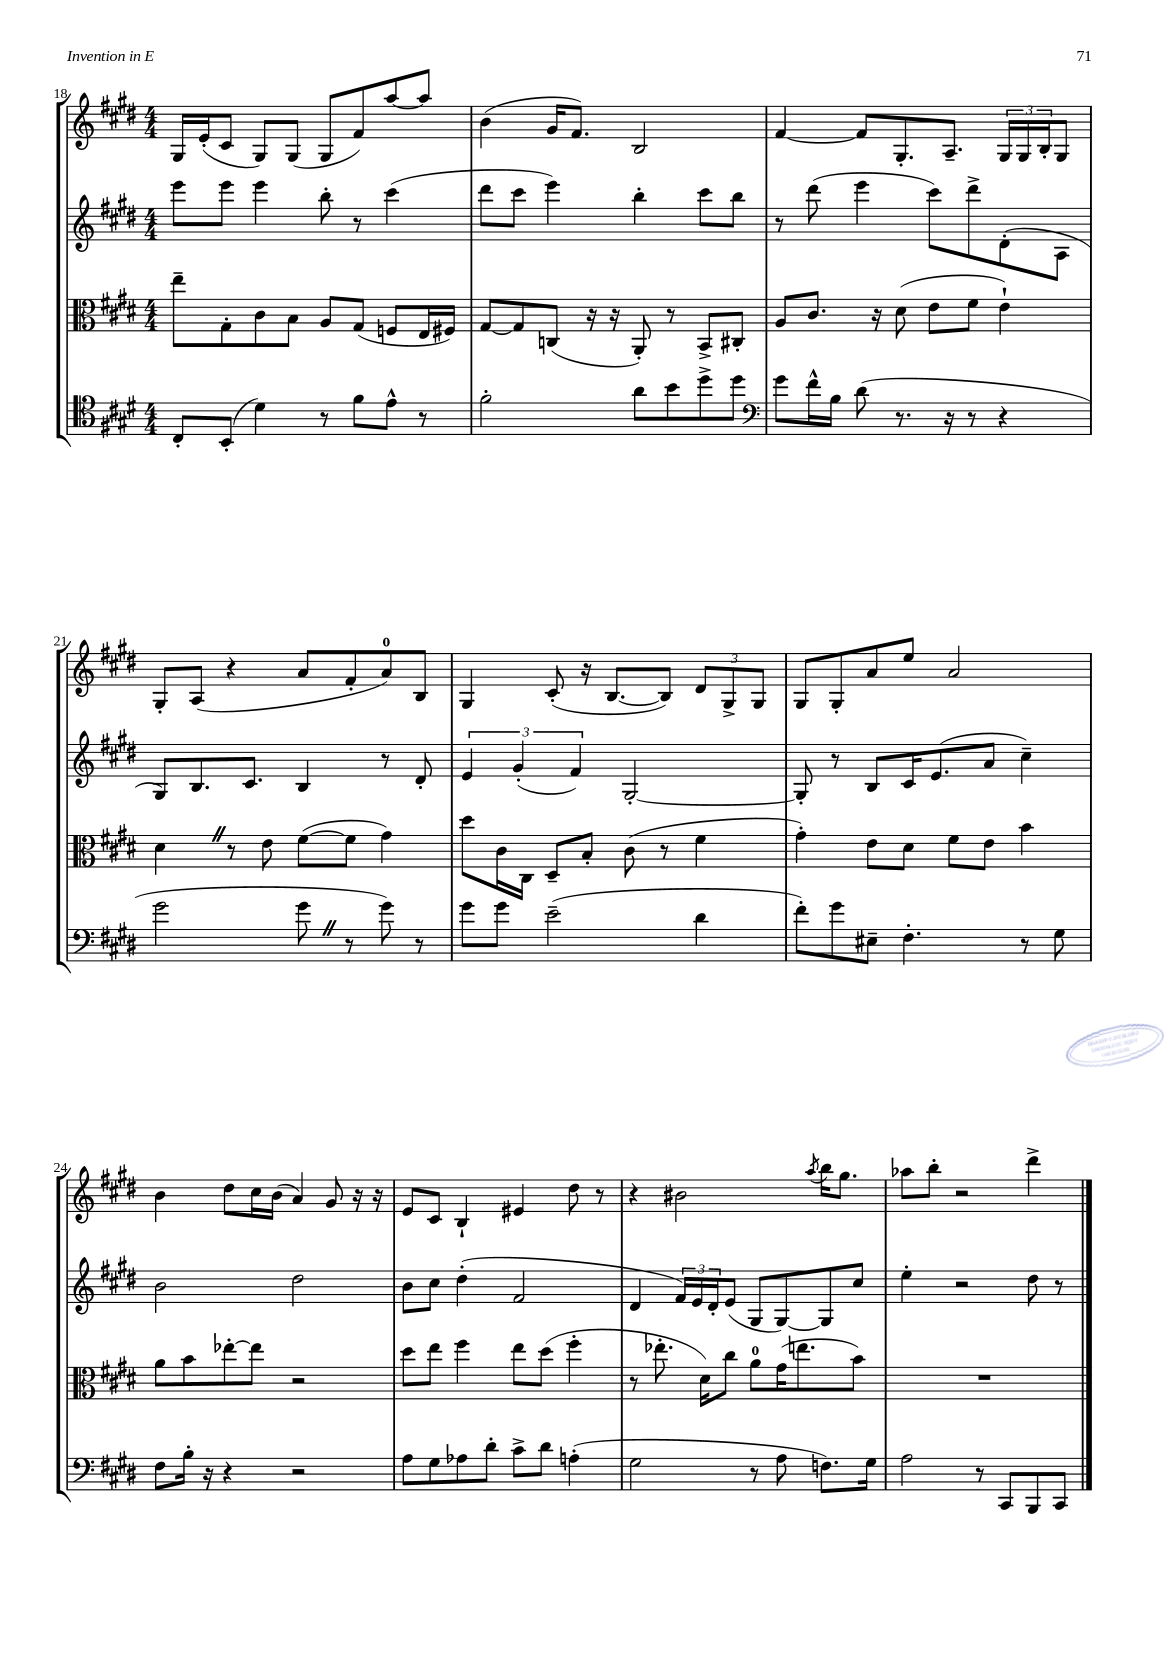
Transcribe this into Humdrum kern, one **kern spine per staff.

**kern	**kern	**kern	**kern
*staff4	*staff3	*staff2	*staff1
*clefC4	*clefC3	*clefG2	*clefG2
*k[f#c#g#d#]	*k[f#c#g#d#]	*k[f#c#g#d#]	*k[f#c#g#d#]
*M4/4	*M4/4	*M4/4	*M4/4
8C#'	8ee~	8eee	16G#
.	.	.	(16e'
(8BB'	8G#'	8eee	8c#
4d#)	8c#	4eee	8G#)
.	8B	.	(8G#
8r	8A	8bb'	8G#
8f#	(8G#	8r	8f#)
8e^^	8F	(4ccc#	[8aa
8r	16E	.	8aa]
.	16F#)	.	.
=	=	=	=
2f#'	[8G#	8ddd#	(4b
.	8G#]	8ccc#	.
.	(8C	4eee)	16g#
.	.	.	8.f#)
.	16r	.	.
.	16r	.	.
8a	8AA')	4bb'	2B
8b	8r	.	.
8dd#^	8BB^	8ccc#	.
8dd#	8C#'	8bb	.
=	=	=	=
*clefF4	*	*	*
8g#	8A	8r	[4f#
16f#^^	8.c#	(8ddd#	.
16B	.	.	.
(8d#	.	4eee	8f#]
.	16r	.	.
8.r	(8d#	.	8.G#'
.	8e	8ccc#)	.
16r	.	.	8.A~
8r	8f#	8ddd#^	.
4r	4e`)	(8d#'	24G#
.	.	.	24G#
.	.	.	24B'
.	.	8A	8G#
=	=	=	=
2g#	4d#	8G#)	8G#'
.	.	8.B	(8A
.	8r	.	4r
.	.	8.c#	.
.	8e	.	.
8g#	([8f#	4B	8a
8r	8f#]	.	8f#'
8g#)	4g#)	8r	8a)
8r	.	8d#'	8B
=	=	=	=
8g#	8dd#	6e	4G#
8g#	16c#	.	.
.	.	(6g#'	.
.	16C#	.	.
(2e~	8D#~	.	(8c#'
.	.	6f#)	.
.	8B'	.	16r
.	.	.	[8.B
.	(8c#	[2G#'	.
.	8r	.	8B])
4d#	4f#	.	12d#
.	.	.	12G#^
.	.	.	12G#
=	=	=	=
8f#')	4g#')	8G#']	8G#
8g#	.	8r	8G#'
8E#~	8e	8B	8a
4.F#'	8d#	16c#	8ee
.	.	(8.e	.
.	8f#	.	2a
.	8e	8a	.
8r	4b	4cc#~)	.
8G#	.	.	.
=	=	=	=
8F#	8a	2b	4b
16B'	8b	.	.
16r	.	.	.
4r	[8ee-'	.	8dd#
.	8ee-]	.	16cc#
.	.	.	(16b
2r	2r	2dd#	4a)
.	.	.	8g#
.	.	.	16r
.	.	.	16r
=	=	=	=
8A	8dd#	8b	8e
8G#	8ee	8cc#	8c#
8A-	4ff#	(4dd#'	4B`
8d#'	.	.	.
8c#^	8ee	2f#	4e#
8d#	(8dd#	.	.
(4A'	4ff#'	.	8dd#
.	.	.	8r
=	=	=	=
2G#	8r	4d#	4r
.	8.ee-'	.	.
.	.	24f#)	2b#
.	.	24e	.
.	16d#)	.	.
.	.	24d#'	.
.	8cc#	(8e	.
8r	8a	8G#	.
8A	(16g#	[8G#)	.
.	8.ee	.	.
.	.	.	8qaa
8.F)	.	8G#]	16bb
.	.	.	8.gg#
.	8b)	8cc#	.
16G#	.	.	.
=	=	=	=
2A	1r	4ee'	8aa-
.	.	.	8bb'
.	.	2r	2r
8r	.	.	.
8CC#	.	.	.
8BBB	.	8dd#	4ddd#^
8CC#	.	8r	.
==	==	==	==
*-	*-	*-	*-
